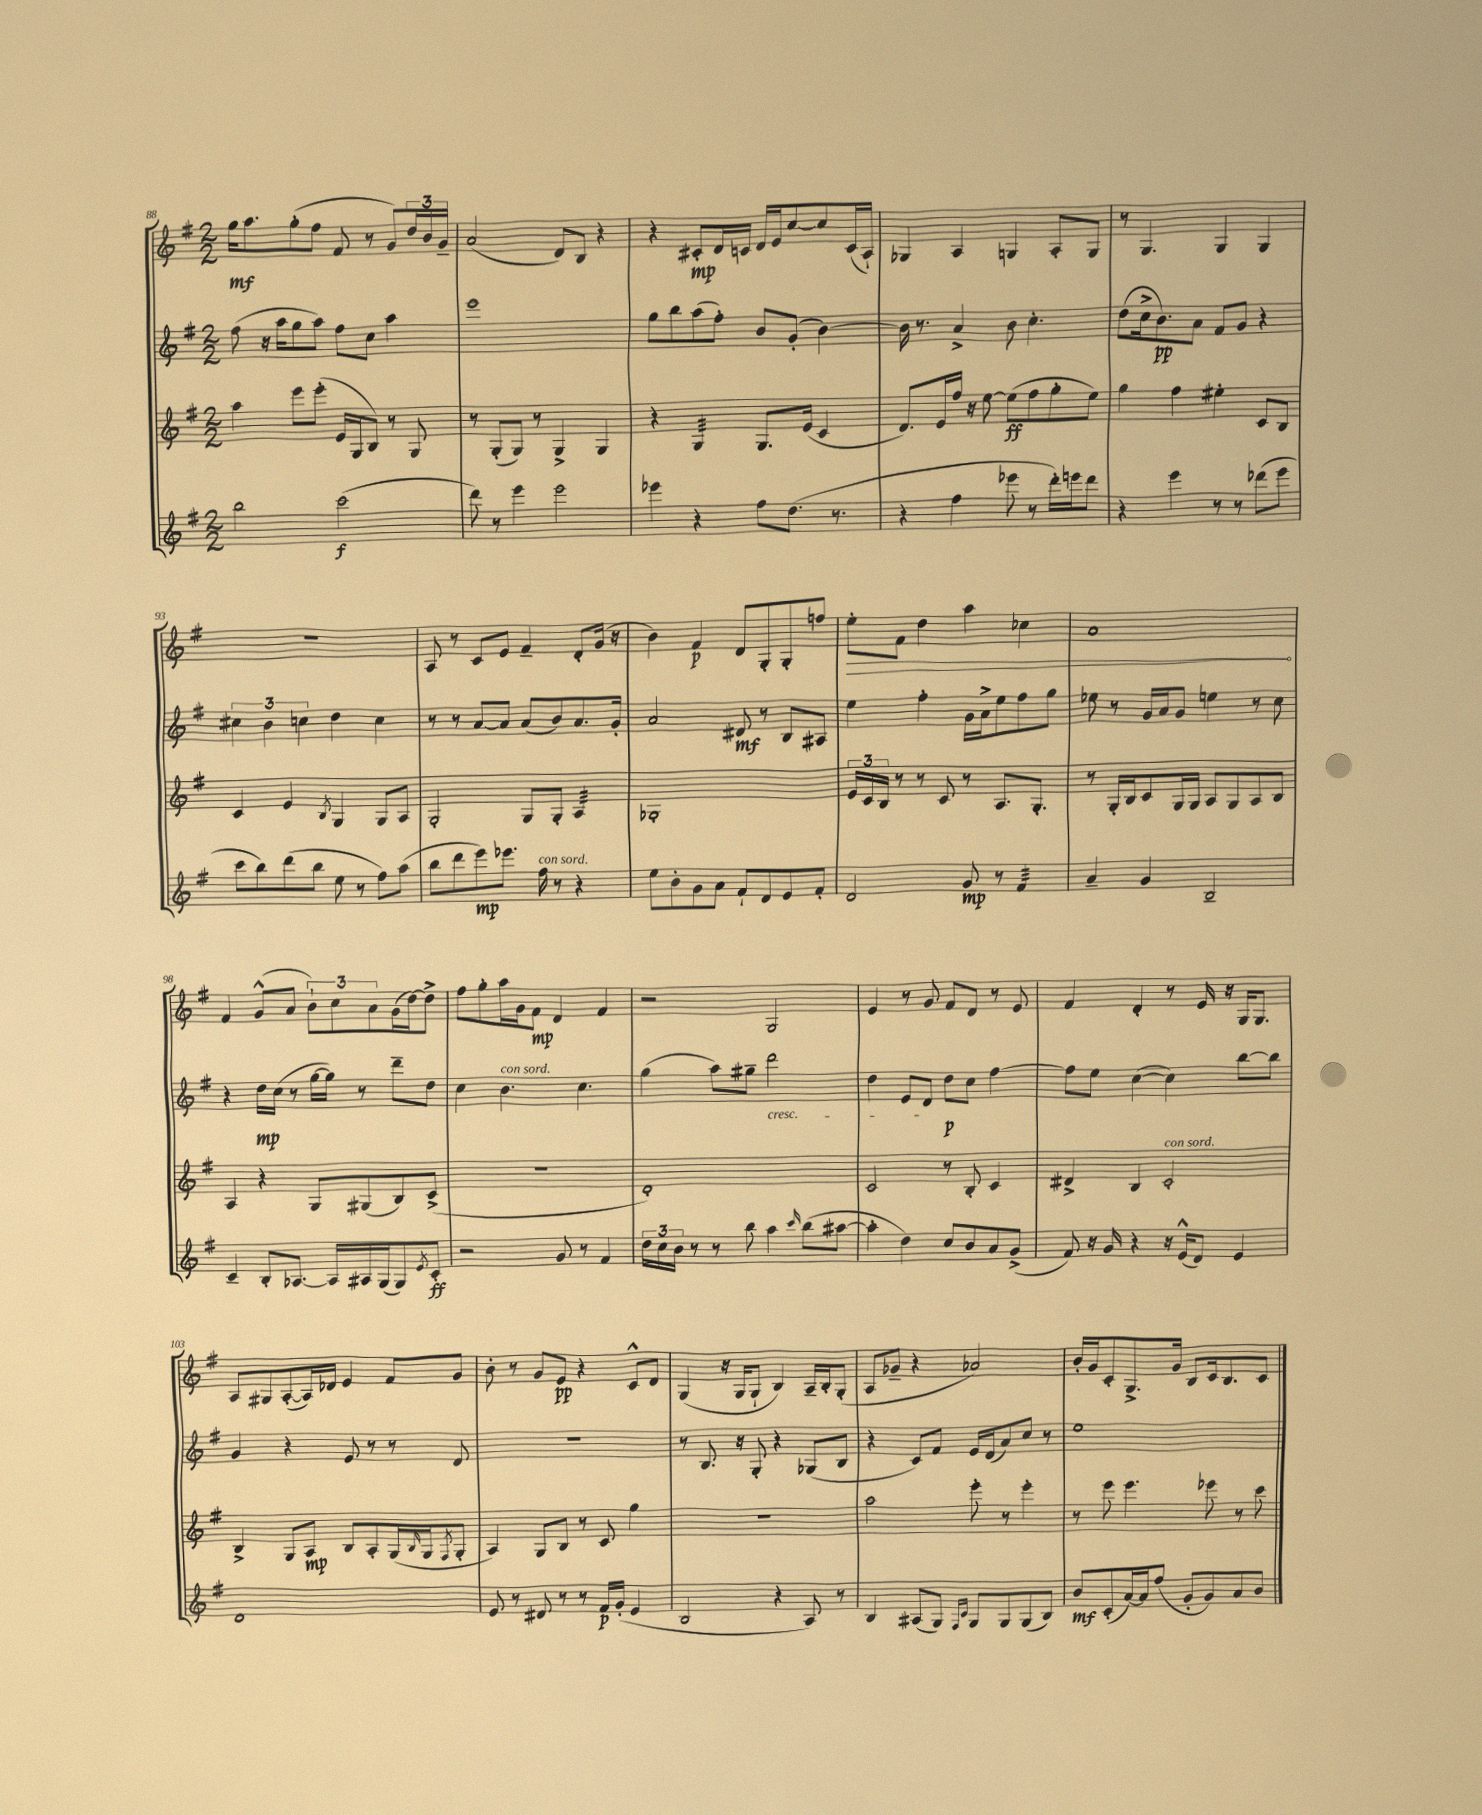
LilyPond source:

<<
\new StaffGroup <<
\new Staff = "s0" {
    \clef treble \key g \major \numericTimeSignature \time 2/2
    g''16\mf a''8. g''8-.( fis''8 fis'8 r8 g'8) \tuplet 3/2 { d''16 b'16 g'16-- } |
    a'2( d'8) b8 r4 |
    r4 cis'8-.\mp d'16 c'16 d'16 e'16 c''8~ c''8 c'16( a16-!) |
    ges4 a4 g4 a8-. g8 |
    r8 g4. g4 g4 |
    R1 |
    a8 r8 c'8 e'8 fis'4-- d'8-. g'16( r16 |
    b'4) fis'4\p d'8 g8-. g8-. f''8 |
    \once \override Hairpin.circled-tip = ##t e''8-.\> fis'8 d''4 a''4 ces''4 |
    a'1\! |
    fis'4 g'8-^( a'8 \tuplet 3/2 { b'8-!) c''8 a'8 } g'16( d''16~) d''8-> |
    fis''8 g''8-. a''16 g'16 fis'8\mp d'4 fis'4 |
    r2 g2 |
    e'4 r8 g'8 fis'8 d'8 r8 e'8 |
    fis'4 d'4-. r8 e'16 r16 g16 g8. |
    a8 gis8 a8~-.( a16) des'16 e'4 fis'8 g'8 |
    b'8-. r8 g'8 e'8\pp r4 c'8-^ d'8 |
    g4( r16 g16 g8-! b4) a16-- b16-. g8-.( |
    a8 ges'8-- r4 aes'2) |
    b'16-. g'16 c'8-. g8.-> g'16 b8 c'16 b8. c'8 \bar "|." |
}
\new Staff = "s1" {
    \clef treble \key g \major \numericTimeSignature \time 2/2
    fis''8( r16 a''16 g''8 a''8) fis''8 c''8 a''4 |
    e'''1 |
    g''8 b''8 a''8( fis''8-.) b'8 g'8-.( b'4~) |
    b'16 r8. a'4-> b'8 c''4.-. |
    d''8( c''16-> b'8.\pp) a'8 fis'8 g'8 r4 |
    \tuplet 3/2 { cis''4 b'4 c''4 } d''4 c''4 |
    r8 r8 a'8~ a'8 a'8( b'8) a'8. g'16-. |
    a'2 dis'8\mf r8 b8 ais8 |
    e''4 fis''4-. g'16 a'16-> e''8 fis''8 g''8 |
    ees''8 r8 g'16 a'16 g'8 e''4 r8 c''8 |
    r4 d''16\mp c''16( r8 g''16~ g''16) r8 d'''8-- d''8 |
    c''4 b'4.^\markup { \italic "con sord." } c''4. |
    g''4( a''8) gis''8-- d'''2\cresc |
    d''4 e'8 d'8\! d''8\p c''8 fis''4~ |
    fis''8 e''8 c''4~( c''4) b''8~ b''8 |
    g'4 r4 e'8 r8 r8 d'8 |
    r1 |
    r8 b8. r16 g8-. r4 ges8( b8 |
    r4 c'8) fis'8 e'16 d'16( a'8) c''8 r8 |
    e''1 \bar "|." |
}
\new Staff = "s2" {
    \clef treble \key g \major \numericTimeSignature \time 2/2
    a''4 e'''8 e'''8-.( e'16 g16 b8) r8 g8 |
    r8 g8-.( g8) r8 g4-> g4 |
    r4 g4:32 g8. e'16( c'4 |
    d'8.) e'16 fis''16 r16 e''8~ e''8\ff( fis''8 g''8-. e''8) |
    g''4 fis''4 eis''4-. c'8 b8 |
    c'4 e'4 \acciaccatura { b8 } g4 g8 a8 |
    g2-. g8 g8-. a4:32 |
    ges1-. |
    \tuplet 3/2 { e'16 c'16 b16 } r8 r8 c'8 r8 a8. g8.-. |
    r8 g16-. b16 c'8 g16 g16 a8 g8 a8 b8 |
    a4 r4 g8 gis8( b8) c'8->( |
    R1 |
    d'1-.) |
    c'2 r8 b8-. c'4 |
    dis'4-> b4 c'2-.^\markup { \italic "con sord." } |
    b4-> g8 a8\mp b8 a8-. g16( \grace { b16 } g16 \acciaccatura { fis8 } g8-. |
    a4) g8 b8 r8 c'8 g''4 |
    R1 |
    a''2 e'''8-. r8 e'''4-. |
    r8 e'''8 e'''4. ees'''8 r8 c'''8 \bar "|." |
}
\new Staff = "s3" {
    \clef treble \key g \major \numericTimeSignature \time 2/2
    b''2 c'''2\f( |
    d'''8) r8 e'''4 e'''2 |
    ees'''4 r4 fis''8 d''8.( r8. |
    r4 fis''4 ees'''8 r8 d'''16-.) e'''16 d'''8 |
    r4 e'''4 r8 r8 des'''8( e'''8 |
    c'''8 b''8) d'''8( b''8 e''8 r8 fis''8) a''8( |
    b''8 d'''8 e'''8\mp) ees'''8. fis''16^\markup { \italic "con sord." } r8 r4 |
    e''8 b'8-. g'8 a'8 fis'8-! d'8 e'8 fis'8-. |
    d'2 g'8\mp r8 fis'4:32 |
    a'4-- g'4 b2-- |
    c'4-- b8-. aes8.~ aes16 ais16 g16( g8) \acciaccatura { e'8 } c'8-.\ff |
    r2 g'8 r8 fis'4 |
    \tuplet 3/2 { d''16 c''16 b'16 } r8 r8 b''8 a''4 \grace { c'''16 } b''8( ais''8~ |
    ais''4-. d''4) c''8 b'8 a'8 g'8->( |
    fis'8) r16 g'16 r4 r16 e'16-^( d'8) e'4 |
    d'1 |
    e'8 r8 dis'8 r8 r8 fis'16\p g'16-.( e'4 |
    b2 r4 a8) r8 |
    b4 ais8( g8) \grace { fis16 c'16 } g8 g8 g8( b8) |
    b'8\mf c'8-.( a'16~) a'16 fis''8( g'8-. g'8) a'8 b'8 \bar "|." |
}
>>
>>
\layout { \context { \Score currentBarNumber = #88 } }
